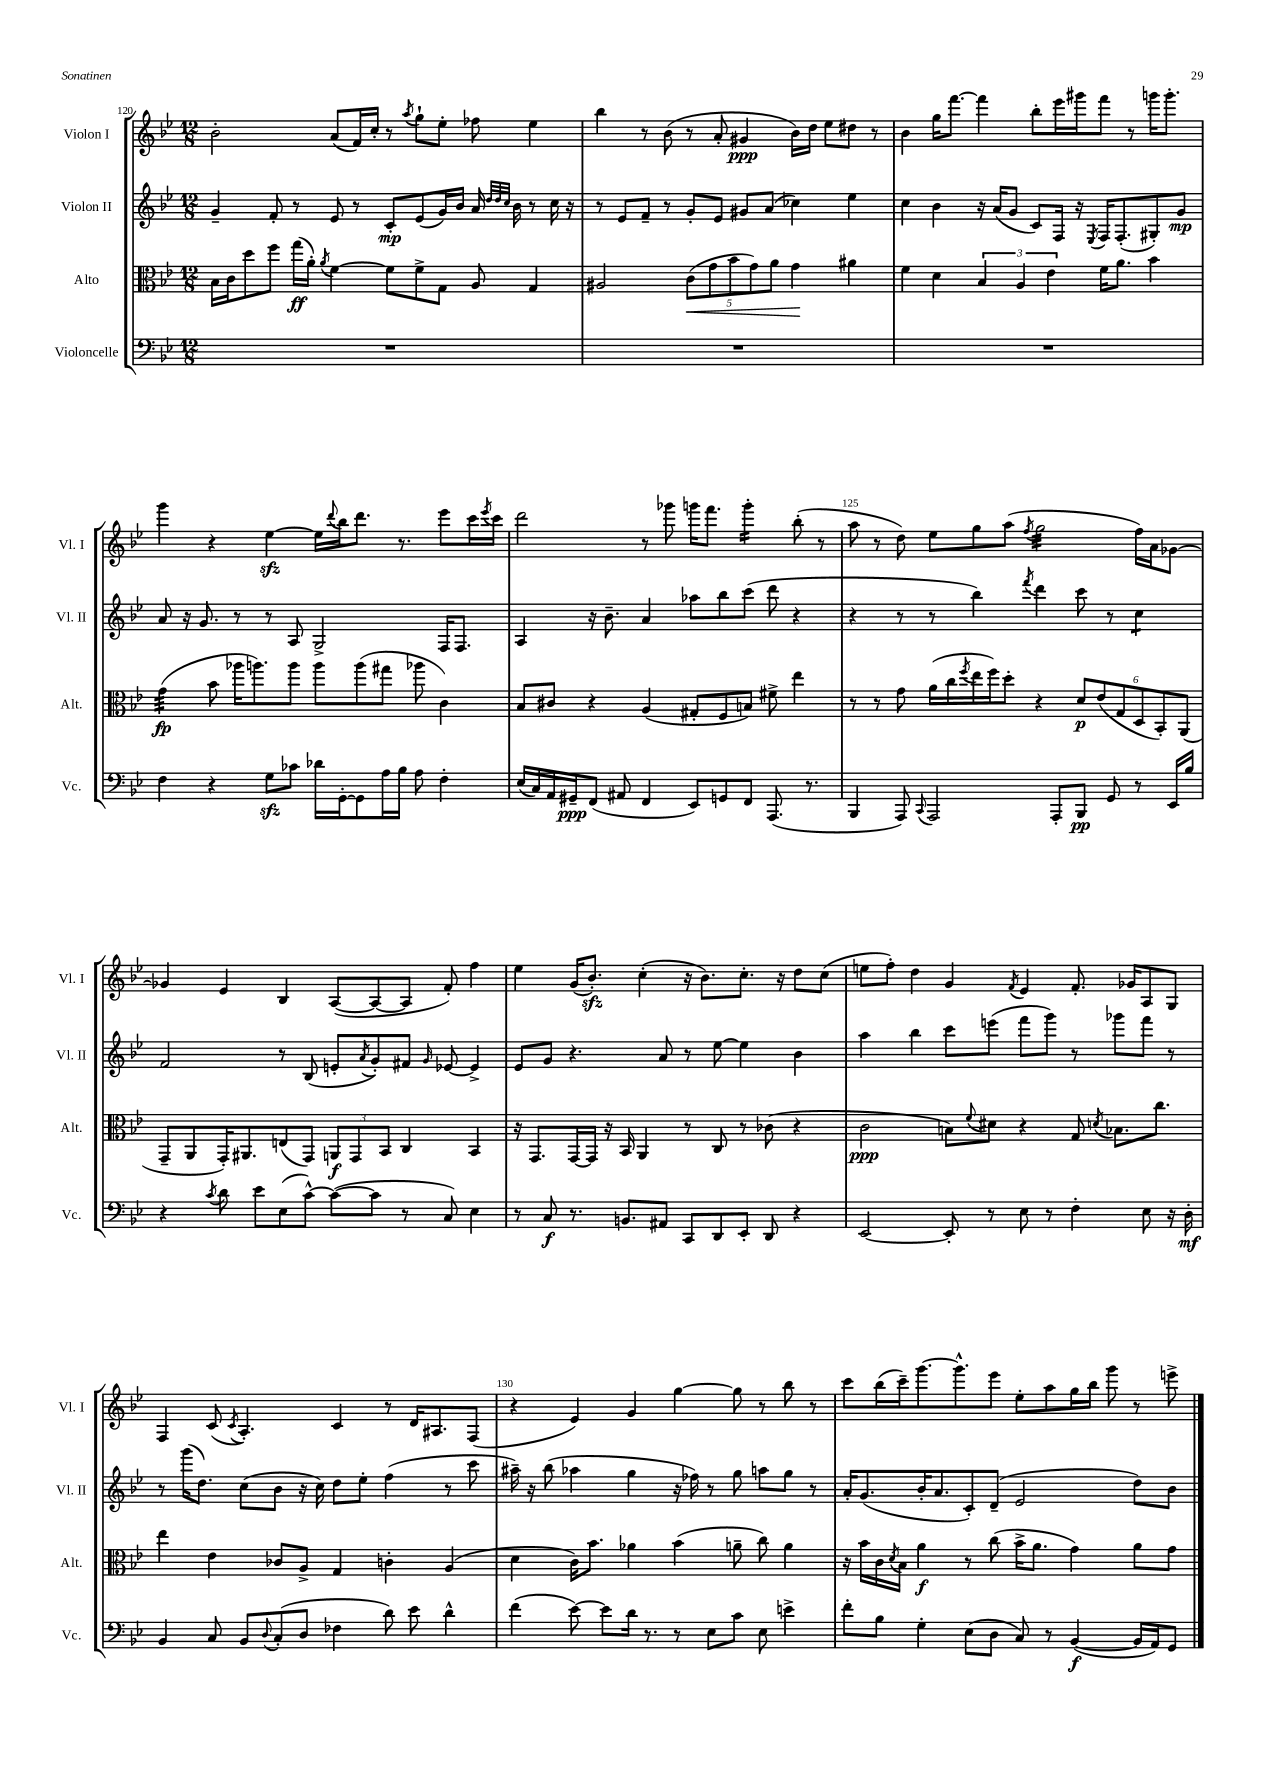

**kern	**kern	**kern	**kern
*staff4	*staff3	*staff2	*staff1
*clefF4	*clefC3	*clefG2	*clefG2
*k[b-e-]	*k[b-e-]	*k[b-e-]	*k[b-e-]
*M12/8	*M12/8	*M12/8	*M12/8
1.r	16B-\LL	4g~/	2b-'\
.	16c\J	.	.
.	8dd\	.	.
.	8ff\J	8f'/	.
.	(16gg\LL	8r	.
.	16a'\JJ)	.	.
.	8qa/	.	.
.	[4f\	8e-/	(8a/L
.	.	8r	16f/L)
.	.	.	16cc'/JJ
.	8f\]L	8c'/L	8r
.	.	.	8qaa/
.	8f^\	(8e-/	8gg`\L
.	8G\J	16g/L)	8ee-'\J
.	.	16b-/JJ	.
.	8A/	16a/	8ff-\
.	.	32qqdd/LLL	.
.	.	32qqdd/	.
.	.	32qqcc/JJJ	.
.	.	16b-\	.
.	4G/	8r	4ee-\
.	.	16cc\	.
.	.	16r	.
=	=	=	=
1.r	2A#/	8r	4bb-\
.	.	8e-/L	.
.	.	8f~/J	8r
.	.	8r	(8b-\
.	(10c\L	8g'/L	8r
.	10g\	.	.
.	.	8e-/J	8a'/
.	10b-\	.	.
.	.	8g#/L	4g#/
.	10g\)	.	.
.	.	(8a/J	.
.	10a\J	.	.
.	4g\	4cc-\)	16b-\LL)
.	.	.	16dd\JJ
.	.	.	8ee-\L
.	4a#\	4ee-\	8dd#\J
.	.	.	8r
=	=	=	=
1.r	4f\	4cc\	4b-\
.	4d\	4b-\	16gg\LK
.	.	.	[8.fff\J
.	6B-/	16r	4fff\]
.	.	(16a/LK	.
.	.	8g/J	.
.	6A/	.	.
.	.	8c/L)	8bb-'\L
.	6e-\	.	.
.	.	16F/Jk	16eee-\L
.	.	16r	16ggg#\J
.	.	8qE-/	.
.	16f\LK	16F/LK	8fff\J
.	8.a\J	(8.F'/	.
.	.	.	8r
.	4b-\	8G#'/)	16ggg\LK
.	.	.	8.ggg'\J
.	.	8g/J	.
=	=	=	=
4F\	(4g\	8a/	4ggg\
.	.	16r	.
.	.	8.g/	.
4r	8b-\	.	4r
.	16aa-\LK	8r	.
.	8.aa\)	.	.
8G\L	.	8r	[4ee-\
8c-\J	8aa\J	8A/	.
16d-\LL	8aa\L	2G^/	16ee-\]LL
.	.	.	8qqddd/
[16GG'\J	.	.	16bb-\J
8GG\]	(8aa\	.	8.ddd\J
16A\L	8gg#\J	.	.
16B-\JJ	.	.	8.r
8A\	8aa-\	.	.
4F'\	4c\)	16F/LK	8eee-\L
.	.	8.F/J	.
.	.	.	16ccc\L
.	.	.	8qeee-/
.	.	.	16ccc\JJ
=	=	=	=
(16E-/LL	8B-/L	4A/	2ddd\
16C/)	.	.	.
16AA/	8c#/J	.	.
16GG#~/J	.	.	.
(8FF/J	4r	16r	.
.	.	8.b-~\	.
8AA#/	.	.	.
4FF/	(4A/	4a/	8r
.	.	.	8ggg-\
8EE-/L)	8G#'/L	8aa-\L	16ggg\LK
.	.	.	8.fff\J
8GG/	8F/	8bb-\	.
8FF/J	8B/J)	(8ccc\J	4ggg'\
(8.AAA/	8f#^\	8ddd\	.
.	4ee-\	4r	(8bb-'\
8.r	.	.	.
.	.	.	8r
=	=	=	=
4BBB-/	8r	4r	8aa\
.	8r	.	8r
8AAA/)	8g\	8r	8dd\)
8qqCC/	.	.	.
2AAA/	(16a\LL	8r	8ee-\L
.	16cc\	.	.
.	8qff/	.	.
.	16ee-\	4bb-\)	8gg\
.	16ff\J)	.	.
.	8dd'\J	.	(8aa\J
.	.	8qfff/	8qff/
.	4r	4ddd\	2gg\
8AAA'/L	.	.	.
8BBB-/J	12d/L	8ccc\	.
.	(12e-/	.	.
8GG/	.	8r	.
.	12G/	.	.
8r	12D/	4cc\	16ff\LL)
.	.	.	16a\J
.	12BB-'/)	.	.
16EE-/LL	.	.	[8g-\J
.	(12AA/J	.	.
16B-/JJ	.	.	.
=	=	=	=
4r	8GG~/L	2f/	4g-/]
.	8AA/	.	.
8qc/	.	.	.
8d\	16GG'/K)	.	4e-/
.	8.AA#/	.	.
8e-\L	.	.	.
(8E-\	(8E/	8r	4B-/
[8c^^\J)	8GG/J)	(8B-/	.
(8c\_L	12AA/L	8e'/L	([8A/L
.	12GG/	.	.
.	.	8qa/	.
8c\]J	.	8g'/)	8A/_
.	12BB-/J	.	.
8r	4C/	8f#/J	8A/]J
.	.	16qqg/	.
8C/)	.	[8e-/	8f'/)
4E-\	4BB-/	4e-^/]	4ff\
=	=	=	=
8r	16r	8e-/L	4ee-\
.	8.GG/L	.	.
8C/	.	8g/J	.
8.r	[16GG/L	4.r	(16g/LK
.	16GG/]JJ	.	8.b-'/J)
.	16r	.	.
8.BB/L	16BB-/	.	.
.	4AA/	.	(4cc'\
8AA#/J	.	8a/	.
8CC/L	8r	8r	16r
.	.	.	8.b-\L)
8DD/	8C/	[8ee-\	.
8EE-'/J	8r	4ee-\]	8.cc'\J
8DD/	(8c-\	.	.
.	.	.	16r
4r	4r	4b-\	8dd\L
.	.	.	(8cc\J
=	=	=	=
[2EE-/	2c\	4aa\	8ee\L
.	.	.	8ff'\J)
.	.	4bb-\	4dd\
8EE-'/]	8B\L)	8ccc\L	4g/
.	8qqf/	.	.
8r	8d#\J	(8eee\J	.
.	.	.	8qf/
8E-\	4r	8fff\L	4e-/
8r	.	8ggg\J)	.
4F'\	8G/	8r	8.f'/
.	8qd/	.	.
.	8.B-\L	8ggg-\L	.
.	.	.	16g-/LK
8E-\	.	8fff\J	8A/
.	8.cc\J	.	.
16r	.	8r	8G/J
16D'\	.	.	.
=	=	=	=
4BB-/	4ee-\	8r	4F/
.	.	(16ggg\LK	.
.	.	8.dd\J)	.
8C/	4e-\	.	(8c/
.	.	.	8qc/
8BB-/L	.	(8cc\L	4.A'/)
8qqD/	.	.	.
(8C'/	8c-/L	8b-\J	.
8D/J	8A^/J	16r	.
.	.	16cc\)	.
4F-\	4G/	8dd\L	4c/
.	.	8ee-'\J	.
8d\)	4c'\	(4ff\	8r
8e-\	.	.	16d/LK
.	.	.	8.A#/
4d^^\	(4A/	8r	.
.	.	8ccc\	(8F/J
=	=	=	=
(4f\	4d\	16aa#~\)	4r
.	.	16r	.
.	.	(8bb-\	.
[8e-\)	16c\LK)	4aa-\	4e-/)
.	8.b-\J	.	.
8e-\]L	.	.	.
16d\Jk	4a-\	4gg\	4g/
8.r	.	.	.
8r	(4b-\	16r	[4gg\
.	.	16ff-\)	.
8E-\L	.	8r	.
8c\J	8a~\	8gg\	8gg\]
8E-\	8cc\)	8aa\L	8r
4e^\	4a\	8gg\J	8bb-\
.	.	8r	8r
=	=	=	=
8f'\L	16r	16a'/LK	8ccc\L
.	16b-\LL	(8.g/	.
8B-\J	16c\	.	(16bb-\L
.	8qd/	.	.
.	16B-\JJ	.	16ccc~\J)
4G'\	4a\	16b-'/K	[8.ggg\
.	.	8.a/	.
.	.	.	8.ggg^^\]
(8E-\L	8r	8c'/)	.
8D\J	(8cc\	(8d~/J	8eee-\J
8C/)	16b-^\LK	2e-/	8ee-'\L
.	8.a\J	.	.
8r	.	.	8aa\
([4BB-/	4g\)	.	16gg\L
.	.	.	16bb-\JJ
.	.	.	8ggg\
16BB-/]LL	8a\L	8dd\L)	8r
16AA/J)	.	.	.
8GG/J	8g\J	8b-\J	8eee^\
==	==	==	==
*-	*-	*-	*-
